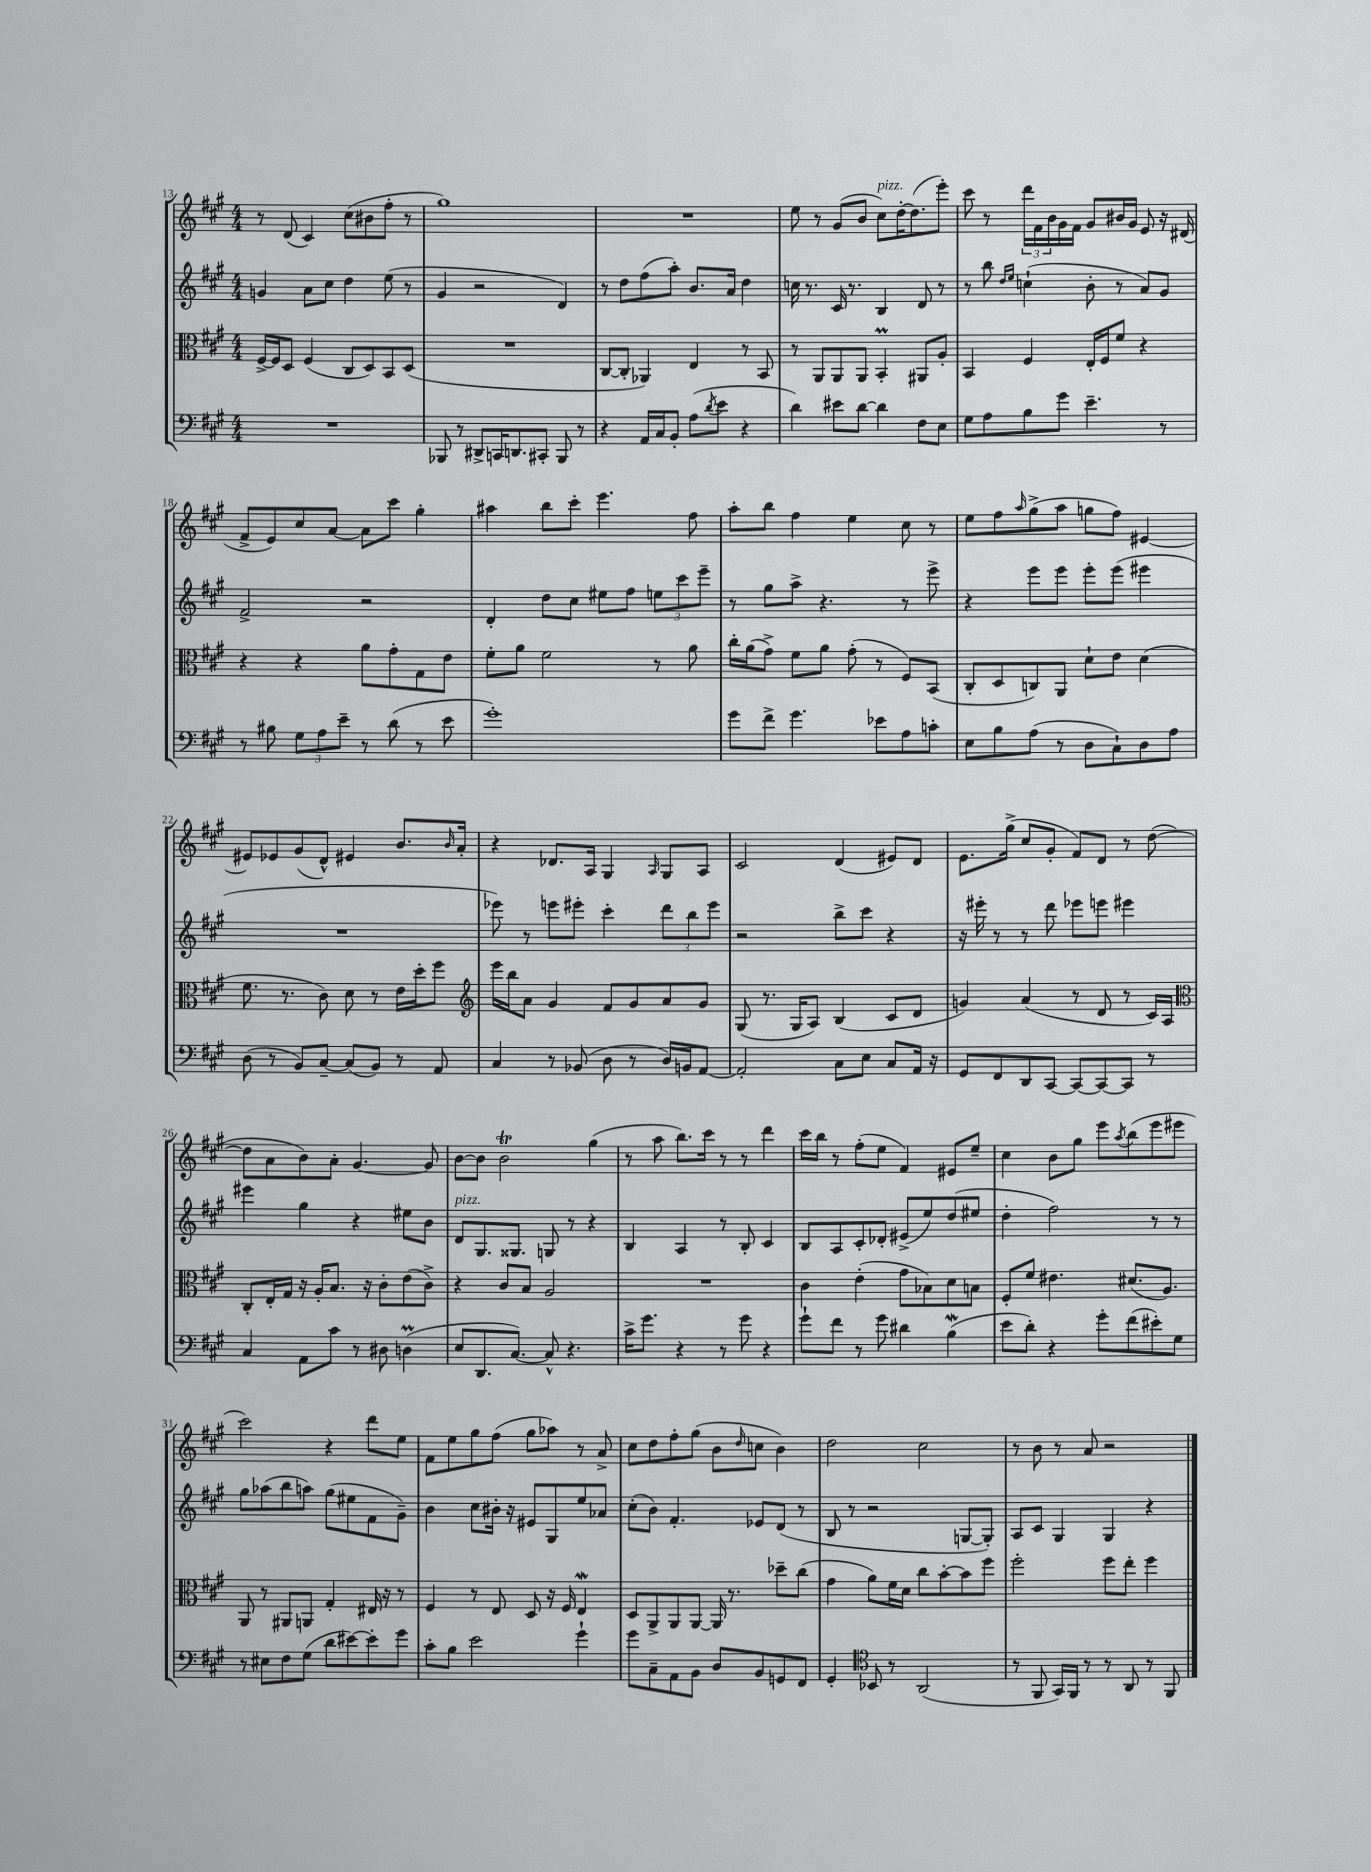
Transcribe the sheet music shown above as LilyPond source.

<<
\new StaffGroup <<
\new Staff = "s0" {
    \clef treble \key a \major \numericTimeSignature \time 4/4
    r8 d'8( cis'4) cis''8( bis'8 fis''8-. r8 |
    gis''1) |
    R1 |
    e''8 r8 gis'8( b'8 cis''8^\markup { \italic "pizz." }) d''16~-. d''8.( e'''8-.) |
    cis'''8 r8 \tuplet 3/2 { d'''16 fis'16 b'16 } gis'16 fis'16 gis'8 bis'16 gis'16 e'8 r16 dis'16( |
    fis'8-> e'8) cis''8 a'8~ a'8 cis'''8 gis''4-. |
    ais''4 b''8 cis'''8-. e'''4. fis''8 |
    a''8-. b''8 fis''4 e''4 cis''8 r8 |
    e''8 fis''8 \grace { a''16 } gis''8->( a''8 g''8 fis''8) eis'4~ |
    eis'8 ees'8 gis'8( d'8-^) eis'4 b'8. \grace { b'16 } a'16-. |
    r4 des'8. a16 gis4 \grace { a16 } gis8 a8 |
    cis'2 d'4( eis'8) d'8 |
    e'8. gis''16->( cis''8 gis'8-. fis'8) d'8 r8 d''8~( |
    d''8 a'8 b'8) a'8-. gis'4.~ gis'8 |
    b'8~ b'8 b'2\trill gis''4( |
    r8 a''8 b''8.) cis'''16 r8 r8 d'''4 |
    cis'''16 b''16 r8 fis''8-.( e''8 fis'4) eis'8 e''8-- |
    cis''4 b'8 gis''8 e'''8 \acciaccatura { a''8 } b''8( e'''8 eis'''8 |
    cis'''2) r4 d'''8 e''8 |
    fis'8 e''8 gis''8 fis''8( gis''8 aes''8) r8 a'8-> |
    cis''8 d''8 fis''8-. gis''8( b'8 \grace { d''16 } c''8 b'4) |
    d''2 cis''2 |
    r8 b'8 r8 a'8 r2 \bar "|." |
}
\new Staff = "s1" {
    \clef treble \key a \major \numericTimeSignature \time 4/4
    g'4 a'8 cis''8 d''4 e''8( r8 |
    gis'4 r2 d'4) |
    r8 d''8 fis''8( a''8-.) b'8. a'16 d''4 |
    c''16 r8. cis'16 r8. b4 d'8 r8 |
    r8 b''8 \grace { d''16 e''16 } c''4-!( b'8-. r8 a'8) gis'8 |
    fis'2-> r2 |
    d'4-. d''8 cis''8 eis''8 fis''8 \tuplet 3/2 { e''8 cis'''8 e'''8-- } |
    r8 gis''8 a''8-> r4. r8 e'''8-> |
    r4 e'''8 e'''8 e'''8-. e'''8( eis'''4 |
    R1 |
    ees'''8) r8 e'''8 eis'''8-. cis'''4-. \tuplet 3/2 { d'''8 b''8 eis'''8 } |
    r2 b''8-> cis'''8 r4 |
    r16 eis'''16-. r8 r8 d'''8 ees'''8 e'''8 eis'''4 |
    eis'''4 gis''4 r4 eis''8 b'8 |
    d'8^\markup { \italic "pizz." } gis8. gisis8. g8 r8 r4 |
    b4 a4 r8 b8-. cis'4 |
    b8 a8 cis'8-. des'8-. eis'8->( e''8) d''8( eis''8 |
    d''4-. fis''2) r8 r8 |
    gis''8 aes''8( b''8 a''8) gis''8( eis''8 fis'8 gis'8--) |
    b'4 cis''8 bis'16-. r16 eis'8 gis8 e''8 aes'8 |
    cis''8-.( b'8) fis'4.-. ees'8 d'8( r8 |
    b8 r8 r2 g8~ g8-.) |
    a8 cis'8 gis4 gis4 r4 \bar "|." |
}
\new Staff = "s2" {
    \clef alto \key a \major \numericTimeSignature \time 4/4
    fis16~-> fis16 d8 fis4( cis8 d8) b,8 d8( |
    R1 |
    cis8~ cis8-. aes,4) e4 r8 b,8 |
    r8 a,8 a,8 a,8 b,4-.\prall ais,8 a8-. |
    b,4 fis4 e16-. fis16 fis'8 r4 |
    r4 r4 a'8 gis'8-. gis8 e'8 |
    fis'8-. a'8 fis'2 r8 a'8 |
    cis''16-. a'16( gis'8->) fis'8 a'8 gis'8-.( r8 fis8) b,8( |
    cis8-. d8 c8) a,8 d'8-! e'8 d'4( |
    fis'8. r8. cis'8) d'8 r8 e'16 d''16-. fis''8 |
    \clef treble e'''16 b''16 a'8 gis'4 fis'8 gis'8 a'8 gis'8 |
    gis8( r8. gis16 a8) b4( cis'8 d'8 |
    g'4) a'4( r8 d'8 r8 cis'16) a16 |
    \clef alto cis8-. e16-. gis16 r16 a16-. b8. r16 cis'8-. e'8( cis'8->) |
    r4 cis'8 b8 a2 |
    R1 |
    cis'4 e'4-.( gis'8 bes8) d'8 b8 |
    fis8-. fis'8 eis'4. dis'8.( a8.) |
    a,8 r8 ais,8 a,8 gis4-. eis16 r16 r8 |
    fis4 r8 e8 d8 r16 fis16 e4\mordent |
    d8 a,8-> a,8 a,8~ a,16 r8. des''8-- cis''8( |
    gis'4 a'8) fis'16 d'16 cis''8 b'8~-. b'8 fis''8 |
    fis''2-. fis''8 e''8-. fis''4 \bar "|." |
}
\new Staff = "s3" {
    \clef bass \key a \major \numericTimeSignature \time 4/4
    R1 |
    bes,,8 r8 dis,8-> c,16 d,8. cis,8-. bes,,8 r8 |
    r4 a,16 cis16 b,8-. a8( \acciaccatura { d'8 } e'8 r4 |
    d'4) eis'8 d'8~ d'4 fis8 e8 |
    gis8 a8 b8 gis'8 e'4.-- r8 |
    r8 bis8 \tuplet 3/2 { gis8 a8 e'8-- } r8 d'8( r8 e'8 |
    gis'1-.) |
    gis'8 fis'8-> gis'4. ees'8 a8 c'8-. |
    e8 b8 a8( r8 d8 cis8-!) d8 a8 |
    d8( r8 b,8) cis8~-- cis8( b,8) r8 a,8 |
    cis4 r8 bes,8( d8 r8 d16) b,16 a,8~ |
    a,2-. cis8 e8 cis8 a,16 r16 |
    gis,8 fis,8 d,8 cis,8~ cis,8~ cis,8~ cis,8 r8 |
    cis4 a,8 cis'8 r8 dis8 d4\prall( |
    e8 d,8. cis8.~) cis8-^ r4. |
    cis'16-> gis'8. r4 r8 gis'8 r4 |
    gis'8-! fis'8 r8 gis'8 dis'4 b4\mordent( |
    e'8 d'8-.) r4 gis'8-. fis'8( eis'8-.) gis8 |
    r8 eis8 fis8 gis8( d'8 eis'8~) eis'8-. gis'8 |
    cis'8-. b8 e'2 gis'4-! |
    gis'8 cis8-- a,8 b,8 d8 b,8 g,8 fis,8 |
    gis,4-. \clef tenor bes,8 r8 a,2( |
    r8 fis,8 gis,16) fis,16 r8 r8 a,8 r8 fis,8 \bar "|." |
}
>>
>>
\layout { \context { \Score currentBarNumber = #13 } }
